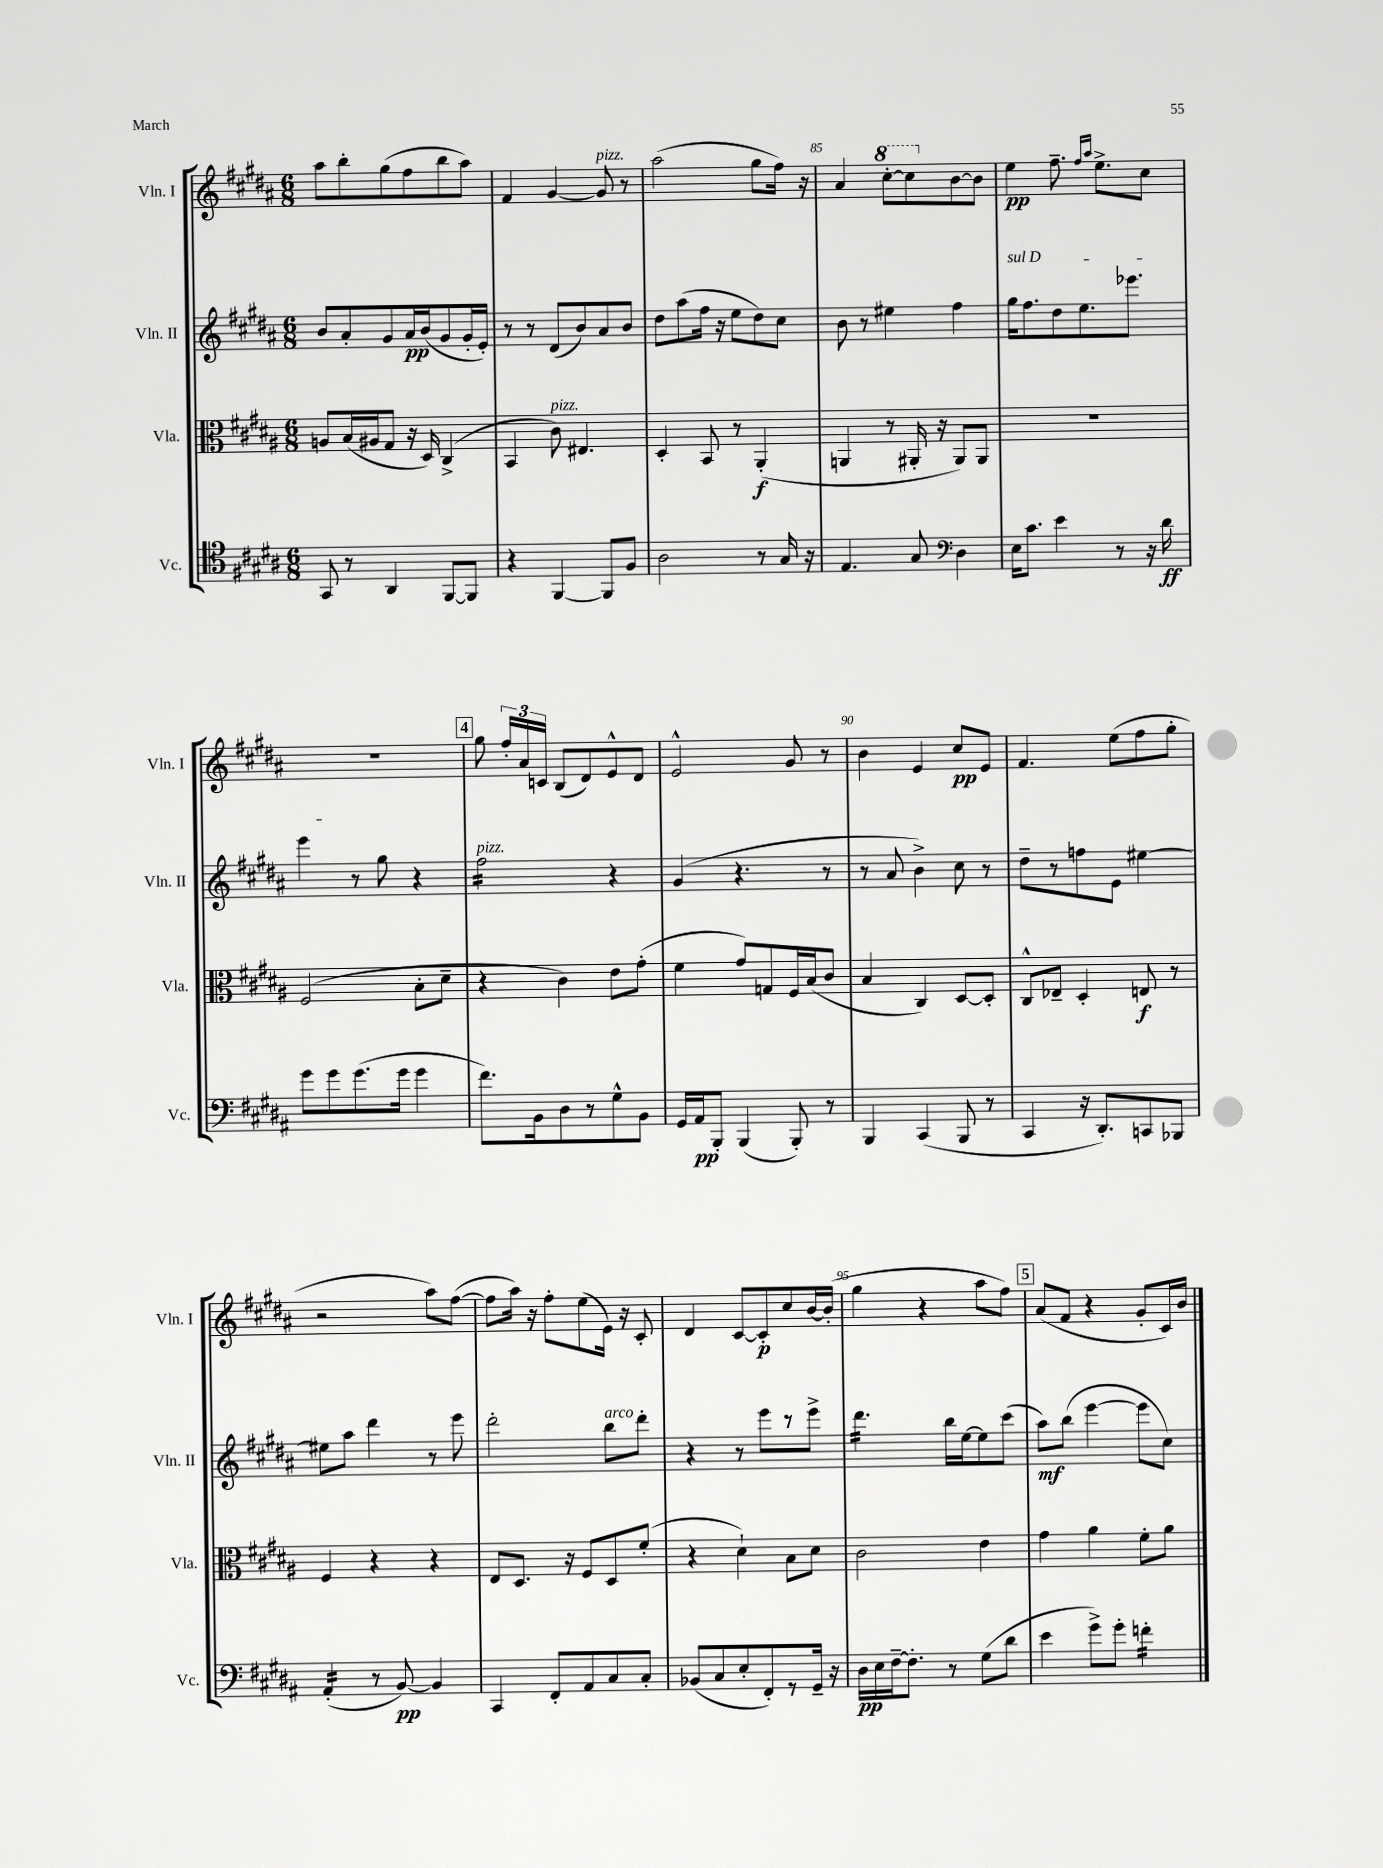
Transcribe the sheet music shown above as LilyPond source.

<<
\new StaffGroup <<
\new Staff = "s0" \with { instrumentName = "Vln. I" shortInstrumentName = "Vln. I" } {
    \clef treble \key b \major \numericTimeSignature \time 6/8
    \autoBeamOff ais''8[ b''8-. gis''8( fis''8 b''8 ais''8]) |
    fis'4 gis'4~ gis'8^\markup { \italic "pizz." } r8 |
    ais''2( gis''8[ fis''16]) r16 |
    ais'4 \ottava #1 cis'''8[~-. cis'''8 \ottava #0 b'8~ b'8] |
    e''4\pp fis''8.-- \grace { fis''16[ ais''16] } e''8.[-> cis''8] |
    R2. |
    \mark \markup { \box "4" } gis''8 \tuplet 3/2 { fis''16[-. ais'16 c'16] } b8[( dis'8) e'8-^ dis'8] |
    e'2-^ gis'8 r8 |
    b'4 e'4 cis''8[\pp e'8] |
    fis'4. e''8[( fis''8 gis''8]-. |
    r2 ais''8[) fis''8]~( |
    fis''8[ ais''16]) r16 fis''8[-. e''8( e'16]) r16 cis'8-. |
    dis'4 cis'8[~ cis'8-.\p cis''8 b'16~ b'16]-.( |
    gis''4 r4 ais''8[ fis''8]) |
    \mark \markup { \box "5" } ais'8[( fis'8] r4 gis'8[-. cis'16) b'16] \bar "|." |
}
\new Staff = "s1" \with { instrumentName = "Vln. II" shortInstrumentName = "Vln. II" } {
    \clef treble \key b \major \numericTimeSignature \time 6/8
    \autoBeamOff b'8[ ais'8-. gis'8 ais'16\pp b'16( gis'8 gis'16-. e'16]-.) |
    r8 r8 dis'8[( b'8) ais'8 b'8] |
    dis''8[ ais''8( fis''16] r16 e''8[ dis''8) cis''8] |
    b'8 r8 eis''4 fis''4 |
    \once \override TextSpanner.bound-details.left.text = \markup { \italic "sul D" } gis''16[\startTextSpan fis''8. dis''8 e''8. ees'''8.] |
    e'''4\stopTextSpan r8 gis''8 r4 |
    \mark \markup { \box "4" } fis''2:16^\markup { \italic "pizz." } r4 |
    gis'4( r4. r8 |
    r8 ais'8 b'4->) cis''8 r8 |
    dis''8[-- r8 f''8 e'8] eis''4~ |
    eis''8[ ais''8] dis'''4 r8 e'''8 |
    dis'''2-. b''8[^\markup { \italic "arco" } dis'''8]-. |
    r4 r8 e'''8[ r8 e'''8]-> |
    dis'''4.:16 b''16[ e''16~ e''8 cis'''8]( |
    \mark \markup { \box "5" } ais''8[\mf) b''8]( e'''4~ e'''8[ cis''8]) \bar "|." |
}
\new Staff = "s2" \with { instrumentName = "Vla." shortInstrumentName = "Vla." } {
    \clef alto \key b \major \numericTimeSignature \time 6/8
    \autoBeamOff a8[ b16( ais16 gis8] r16 dis16) cis4->( |
    b,4 cis'8^\markup { \italic "pizz." }) eis4. |
    dis4-. b,8 r8 ais,4-.\f( |
    a,4 r8 ais,16-. r16 ais,8[) ais,8] |
    R2. |
    fis2( b8[-. dis'8]-- |
    \mark \markup { \box "4" } r4 cis'4) e'8[ gis'8]-.( |
    fis'4 gis'8[) g8 fis16 b16( cis'8] |
    b4 cis4) dis8[~ dis8]-. |
    cis8[-^ ees8]-- dis4-. e8\f r8 |
    fis4 r4 r4 |
    e8[ dis8.] r16 fis8[ dis8 fis'8]-.( |
    r4 dis'4-!) b8[ dis'8] |
    cis'2 e'4 |
    \mark \markup { \box "5" } gis'4 ais'4 fis'8[-. ais'8] \bar "|." |
}
\new Staff = "s3" \with { instrumentName = "Vc." shortInstrumentName = "Vc." } {
    \clef tenor \key b \major \numericTimeSignature \time 6/8
    \autoBeamOff gis,8 r8 ais,4 fis,8[~ fis,8] |
    r4 fis,4~ fis,8[ fis8] |
    ais2 r8 gis16 r16 |
    e4. gis8 \clef bass dis4 |
    e16[ cis'8.] e'4 r8 r16 dis'16\ff |
    gis'8[ gis'8 gis'8.( gis'16] gis'4 |
    \mark \markup { \box "4" } fis'8.[) b,16 dis8 r8 gis8-^ b,8] |
    gis,16[ ais,16\pp b,,8]-. b,,4( b,,8-.) r8 |
    b,,4 cis,4( b,,8 r8 |
    cis,4 r16 dis,8.[-.) c,8 bes,,8] |
    ais,4:16-.( r8 b,8~\pp) b,4 |
    cis,4 fis,8[-. ais,8 cis8 cis8]-. |
    bes,8[( cis8 e8-. fis,8-.) r8 gis,16]-- r16 |
    dis16[\pp e16 fis16~-- fis8.]-. r8 gis8[( dis'8] |
    \mark \markup { \box "5" } e'4 gis'8[->) gis'8]-. f'4:16-. \bar "|." |
}
>>
>>
\layout { \context { \Score currentBarNumber = #82 \override BarNumber.break-visibility = ##(#f #t #t) barNumberVisibility = #(every-nth-bar-number-visible 5) } }
